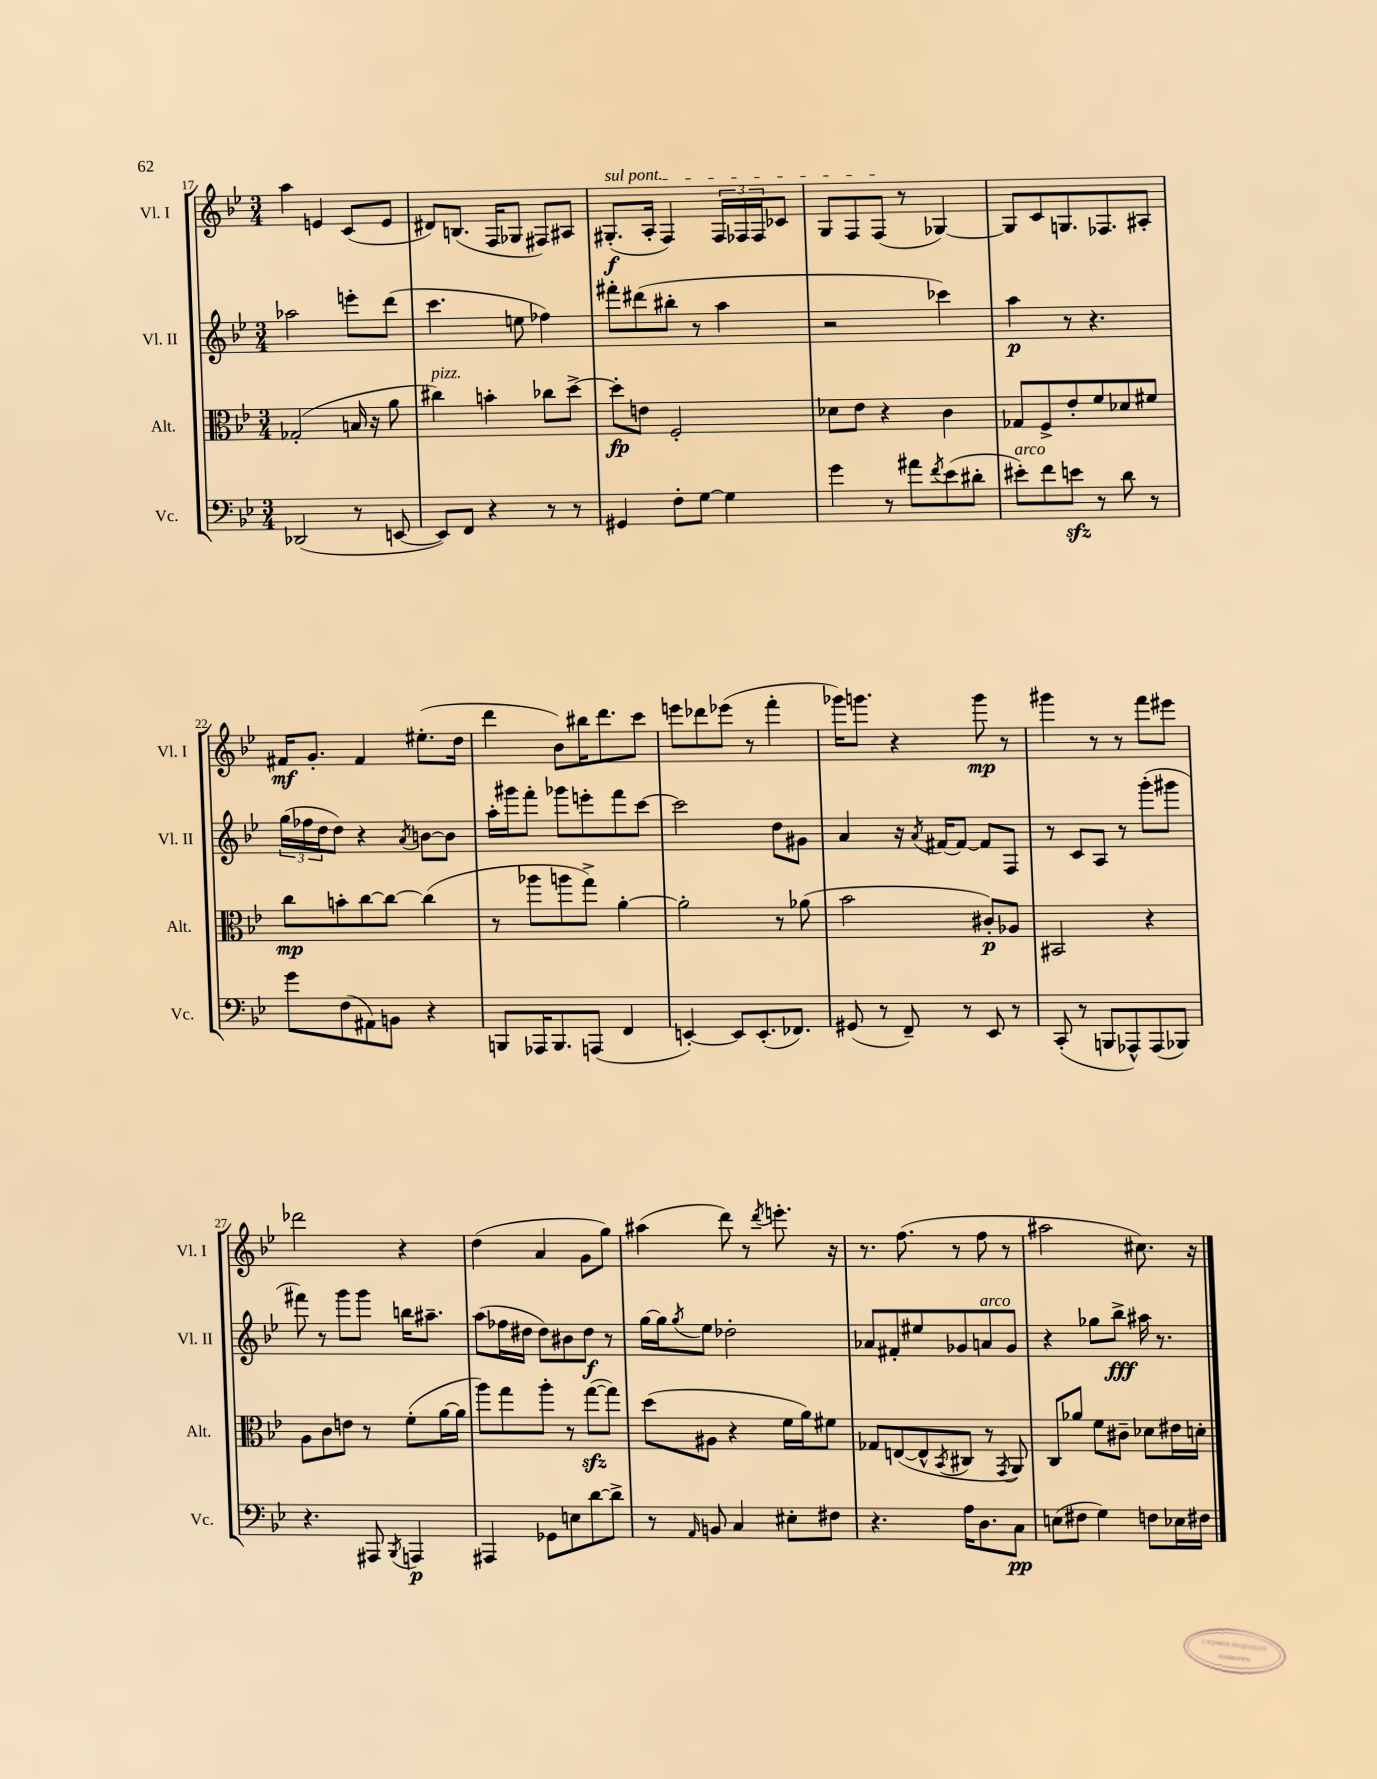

**kern	**dynam	**kern	**dynam	**kern	**dynam	**kern	**dynam
*part4	*part4	*part3	*part3	*part2	*part2	*part1	*part1
*staff4	*staff4	*staff3	*staff3	*staff2	*staff2	*staff1	*staff1
*I"Vc.	*	*I"Alt.	*	*I"Vl. II	*	*I"Vl. I	*
*I'Vc.	*	*I'Alt.	*	*I'Vl. II	*	*I'Vl. I	*
*clefF4	*	*clefC3	*	*clefG2	*	*clefG2	*
*k[b-e-]	*	*k[b-e-]	*	*k[b-e-]	*	*k[b-e-]	*
*M3/4	*	*M3/4	*	*M3/4	*	*M3/4	*
=17	=17	=17	=17	=17	=17	=17	=17
(2DD-X/	.	(2G-X'/	.	2aa-X\	.	4aa\	.
.	.	.	.	.	.	4en/	.
8r	.	16Bn/	.	8eeen'\L	.	(8c/L	.
.	.	16r	.	.	.	.	.
[8EEn/	.	8a\	.	(8ddd\J	.	8e/J	.
=18	=18	=18	=18	=18	=18	=18	=18
!	!	!LO:TX:a:i:t=pizz.	!	!	!	!	!
8EE/L])	.	4cc#X\)	.	4.ccc\	.	8d#X/L)	.
8FF/J	.	.	.	.	.	(8.Bn/J	.
4r	.	4bn'\	.	.	.	.	.
.	.	.	.	.	.	16F/KL	.
.	.	.	.	8een\	.	8G-X/J	.
8r	.	8cc-X\L	.	4ff-X\)	.	8F#X/L)	.
8r	.	[8dd^\J	.	.	.	8A#X/J	.
=19	=19	=19	=19	=19	=19	=19	=19
!	!	!	!	!	!	!LO:TX:a:i:t=sul pont.	!
4GG#X/	.	8dd'\L]	fp	8fff#X'\L	.	(8.G#X'/L	f
.	.	8en\J	.	(8ddd#X\	.	.	.
.	.	.	.	.	.	16A'/Jk	.
8F'\L	.	2F'/	.	8bb#X'\J	.	4F/)	.
[8G\J	.	.	.	8r	.	.	.
4G\]	.	.	.	4aa\	.	24F/LL	.
.	.	.	.	.	.	24F-X/	.
.	.	.	.	.	.	24F-/J	.
.	.	.	.	.	.	8c-X/J	.
=20	=20	=20	=20	=20	=20	=20	=20
4g\	.	8d-X\L	.	2r	.	8G/L	.
.	.	8e-\J	.	.	.	8F/	.
8r	.	4r	.	.	.	(8F/J	.
8a#X\L	.	.	.	.	.	8r	.
8qf/	.	.	.	.	.	.	.
(8e-\	.	4c\	.	4ccc-X\)	.	[4G-X/)	.
8d#X'\J	.	.	.	.	.	.	.
=21	=21	=21	=21	=21	=21	=21	=21
!LO:TX:a:i:t=arco	!	!	!	!	!	!	!
8e#X'\L)	.	8G-X/L	.	4aa\	p	8G-/L]	.
8f\	.	8F^/	.	.	.	8c/	.
8enzz\J	.	8e-'/	.	8r	.	8.Gn/	.
8r	.	8f/	.	4.r	.	.	.
.	.	.	.	.	.	8.F-X/	.
8d\	.	8d-X/	.	.	.	.	.
8r	.	8f#X/J	.	.	.	8A#X'/J	.
!!LO:LB:g=z
=22	=22	=22	=22	=22	=22	=22	=22
8g\L	.	8cc\L	mp	(24gg\LL	.	16f#X/KL	mf
.	.	.	.	24ff-X\	.	.	.
.	.	.	.	.	.	8.g'/J	.
.	.	.	.	24dd\J	.	.	.
(8F\	.	8bn'\	.	8dd\J)	.	.	.
8AA#X\)	.	[8cc\	.	4r	.	4f#/	.
8BBn\J	.	8cc\J_	.	.	.	.	.
.	.	.	.	8qa/	.	.	.
4r	.	(4cc\]	.	[8bn\L	.	(8.ee#X'\L	.
.	.	.	.	8b\J]	.	.	.
.	.	.	.	.	.	16dd\Jk	.
=23	=23	=23	=23	=23	=23	=23	=23
8BBBn/L	.	8r	.	16aa'\LL	.	4ddd\	.
.	.	.	.	16ggg#X\J	.	.	.
16AAA-X/K	.	8aa-X\L	.	8fff'\J	.	.	.
8.BBB/	.	.	.	.	.	.	.
.	.	8aan\	.	8ggg-X\L	.	8b-\L)	.
(8AAAn/J	.	8gg^\J)	.	8eeen'\	.	16bb#X\K	.
.	.	.	.	.	.	8.ddd\	.
4FF/	.	[4a'\	.	8fff\	.	.	.
.	.	.	.	[8ccc\J	.	8ccc\J	.
=24	=24	=24	=24	=24	=24	=24	=24
[4EEn'/)	.	2a'\]	.	2ccc\]	.	8eeen\L	.
.	.	.	.	.	.	8ddd-X\	.
8EE/L]	.	.	.	.	.	(8eee-X\J	.
(8.EE'/	.	.	.	.	.	8r	.
.	.	8r	.	8dd\L	.	4fff'\	.
8.FF-X/J)	.	.	.	.	.	.	.
.	.	(8a-X\	.	8g#X\J	.	.	.
=25	=25	=25	=25	=25	=25	=25	=25
(8GG#X/	.	2b-\	.	4a/	.	16ggg-X\KL)	.
.	.	.	.	.	.	8.gggn\J	.
8r	.	.	.	.	.	.	.
8FF~/)	.	.	.	16r	.	4r	.
.	.	.	.	8qa/	.	.	.
.	.	.	.	[16f#X/KL	.	.	.
8r	.	.	.	8f#/J_	.	.	.
8EE-/	.	8c#X'/L)	p	8f#/L]	.	8ggg\	mp
8r	.	8A-X/J	.	8F/J	.	8r	.
=26	=26	=26	=26	=26	=26	=26	=26
(8CC'/	.	2BB#X/	.	8r	.	4ggg#X\	.
8r	.	.	.	8c/L	.	.	.
8BBBn/L	.	.	.	8A/J	.	8r	.
8AAA-X^^/)	.	.	.	8r	.	8r	.
(8AAA-/	.	4r	.	(8ggg'\L	.	8fff\L	.
8BBB-X/J)	.	.	.	8ggg#X\J	.	8eee#X\J	.
!!LO:LB:g=z
=27	=27	=27	=27	=27	=27	=27	=27
4.r	.	8A\L	.	8fff#X\)	.	2ddd-X\	.
.	.	8c\	.	8r	.	.	.
.	.	8en\J	.	8ggg\L	.	.	.
8AAA#X/	.	8r	.	8ggg\J	.	.	.
8qBBB-/	.	.	.	.	.	.	.
4AAAn/	p	(8f'\L	.	16bbn\KL	.	4r	.
.	.	.	.	8.aa#X~\J	.	.	.
.	.	[16a\L	.	.	.	.	.
.	.	16a\JJ]	.	.	.	.	.
=28	=28	=28	=28	=28	=28	=28	=28
4AAA#X/	.	8aa\L)	.	(8aa\L	.	(4dd\	.
.	.	8gg\	.	16ff-X\L	.	.	.
.	.	.	.	16dd#X\JJ	.	.	.
8GG-X\L	.	8aa'\J	.	8dd#\L)	.	4a/	.
8En\	.	8r	.	8b#X\	.	.	.
[8d\	.	([8ggzz\L	.	8dd#\J	f	8g\L	.
8d^\J]	.	8gg\J])	.	8r	.	8gg\J)	.
=29	=29	=29	=29	=29	=29	=29	=29
8r	.	(8dd\L	.	[16gg\LL	.	(4aa#X\	.
.	.	.	.	16gg\J]	.	.	.
16qqAA/	.	.	.	8qgg/	.	.	.
8BBn/	.	8A#X\J	.	8ee-\J	.	.	.
4C/	.	4r	.	2dd-X'\	.	8ddd\)	.
.	.	.	.	.	.	8r	.
.	.	.	.	.	.	8qddd/	.
8E#X'\L	.	16f\LL	.	.	.	8.eeen'\	.
.	.	16a\J)	.	.	.	.	.
8F#X\J	.	8f#X\J	.	.	.	.	.
.	.	.	.	.	.	16r	.
=30	=30	=30	=30	=30	=30	=30	=30
4.r	.	8G-X/L	.	8a-X/L	.	8.r	.
.	.	([8En/	.	8f#X'/	.	.	.
.	.	.	.	.	.	(8.ff\	.
.	.	8E^^/]	.	8ee#X/	.	.	.
.	.	8qBB-/	.	.	.	.	.
16A\KL	.	8C#X/J	.	8g-X/	.	8r	.
8.D\	.	.	.	.	.	.	.
!	!	!	!	!LO:TX:a:i:t=arco	!	!	!
.	.	8r	.	8an/	.	8ff\	.
.	.	8qGG/	.	.	.	.	.
8C\J	pp	8AA/)	.	8g-/J	.	8r	.
=31	=31	=31	=31	=31	=31	=31	=31
(8En\L	.	8C/L	.	4r	.	2aa#X\	.
8F#X\J	.	8a-X/J	.	.	.	.	.
4G\)	.	8f\L	.	8gg-X\L	.	.	.
.	.	8c#X~\J	.	8bb-^\J	fff	.	.
8Fn\L	.	8d-X\L	.	16aa#X\	.	8.cc#X\)	.
.	.	.	.	8.r	.	.	.
16E-X\L	.	16e#X\L	.	.	.	.	.
16F#X\JJ	.	16dn'\JJ	.	.	.	16r	.
==	==	==	==	==	==	==	==
*-	*-	*-	*-	*-	*-	*-	*-
